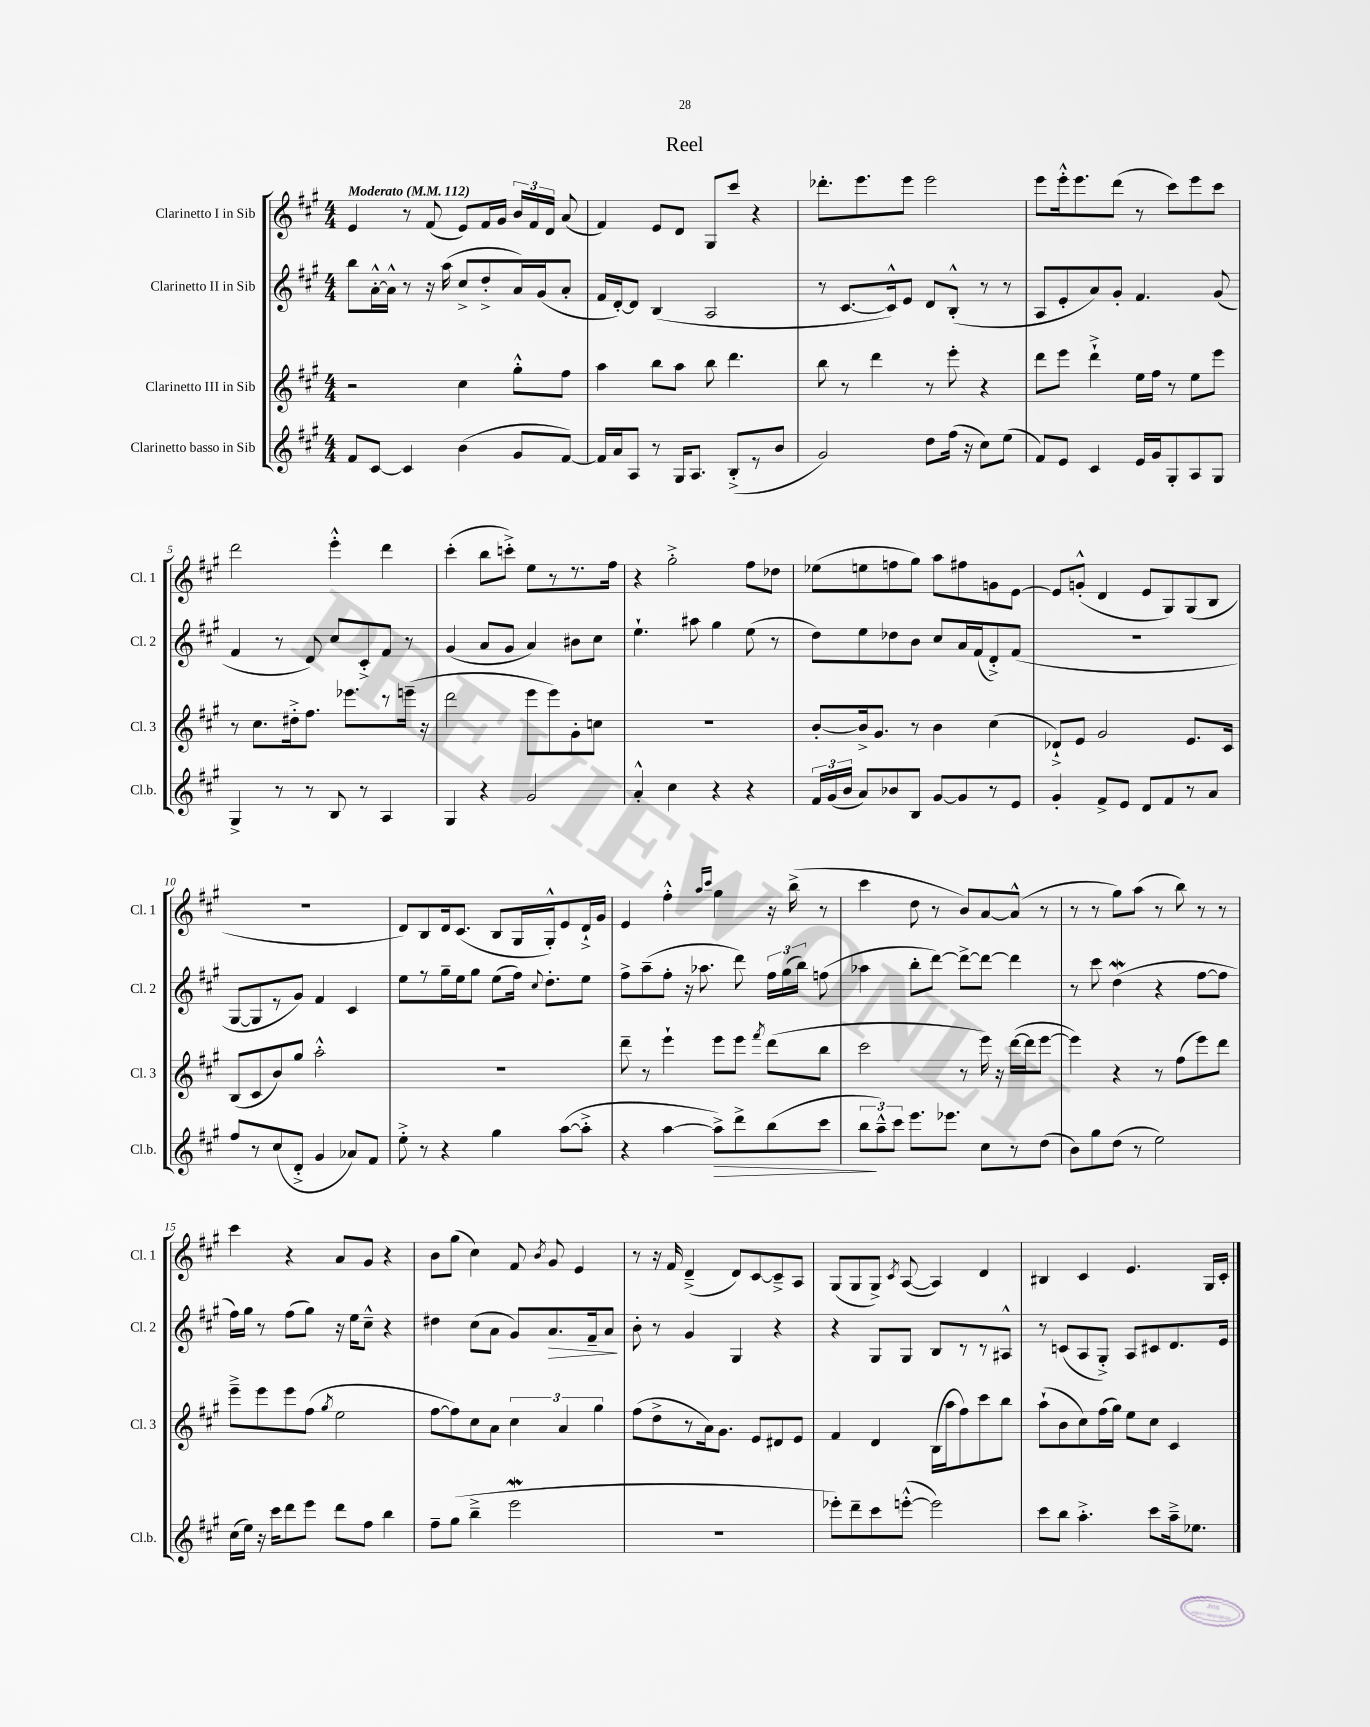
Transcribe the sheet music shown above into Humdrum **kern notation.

**kern	**dynam	**kern	**kern	**dynam	**kern
*part4	*part4	*part3	*part2	*part2	*part1
*staff4	*staff4	*staff3	*staff2	*staff2	*staff1
*I"Clarinetto basso in Sib	*	*I"Clarinetto III in Sib	*I"Clarinetto II in Sib	*	*I"Clarinetto I in Sib
*I'Cl.b.	*	*I'Cl. 3	*I'Cl. 2	*	*I'Cl. 1
*clefG2	*	*clefG2	*clefG2	*	*clefG2
*k[f#c#g#]	*	*k[f#c#g#]	*k[f#c#g#]	*	*k[f#c#g#]
*M4/4	*	*M4/4	*M4/4	*	*M4/4
*MM112	*	*MM112	*MM112	*	*MM112
=1	=1	=1	=1	=1	=1
!	!	!	!	!	!LO:TX:a:B:t=Moderato
8f#/L	.	2r	8bb\L	.	4e/
[8c#/J	.	.	[16a'^^\L	.	.
.	.	.	16a^^\JJ]	.	.
4c#/]	.	.	8r	.	8r
.	.	.	16r	.	(8f#/
.	.	.	(16aa\	.	.
(4b\	.	4cc#\	8cc#^/L	.	8e/L)
.	.	.	8dd'^/	.	16f#/L
.	.	.	.	.	16g#/JJ
8g#/L	.	8gg#'^^\L	16a/L)	.	24b/LL
.	.	.	.	.	24f#/
.	.	.	(16g#/J	.	.
.	.	.	.	.	24d/JJ
[8f#/J)	.	8ff#\J	8a'/J	.	(8a/
=2	=2	=2	=2	=2	=2
16f#/LL]	.	4aa\	16f#/LL	.	4f#/)
16a/J	.	.	[16d'/J)	.	.
8A/J	.	.	8d/J]	.	.
8r	.	8bb\L	(4B/	.	8e/L
16G#/KL	.	8aa\J	.	.	8d/J
8.A/J	.	.	.	.	.
.	.	8bb\	2A/	.	8G#/L
(8B'^/L	.	4.ddd\	.	.	8ccc#/J
8r	.	.	.	.	4r
8b/J	.	.	.	.	.
=3	=3	=3	=3	=3	=3
2g#/)	.	8bb\	8r	.	8.ddd-X'\L
.	.	8r	[8.c#/L	.	.
.	.	.	.	.	8.eee\
.	.	4ddd\	.	.	.
.	.	.	16c#^^/k])	.	.
.	.	.	8e/J	.	8eee\J
8dd\L	.	8r	8d/L	.	2eee\
(16ff#\Jk	.	8eee'\	(8B'^^/J	.	.
16r	.	.	.	.	.
8cc#\L)	.	4r	8r	.	.
(8ee\J	.	.	8r	.	.
=4	=4	=4	=4	=4	=4
8f#/L)	.	8ddd\L	8A/L	.	8eee\L
8e/J	.	8eee\J	8e'/	.	16eee'^^\k
.	.	.	.	.	8.eee\
4c#/	.	4ddd`^\	8a/)	.	.
.	.	.	8g#'/J	.	(8ddd\J
16e/LL	.	16ee\LL	4.f#/	.	8r
16g#/J	.	16ff#\JJ	.	.	.
8G#'/	.	8r	.	.	8ccc#\L)
8A/	.	8ee\L	.	.	8eee\
8G#/J	.	8eee\J	(8g#/	.	8ccc#\J
!!LO:LB:g=z
=5	=5	=5	=5	=5	=5
4G#^/	.	8r	4f#/	.	2ddd\
.	.	8.cc#\L	.	.	.
8r	.	.	8r	.	.
.	.	16dd#X'^\k	.	.	.
8r	.	8.ff#\J	8d/)	.	.
8B/	.	.	8cc#/L	.	4eee'^^\
.	.	8.eee-X\L	.	.	.
8r	.	.	8c#'^/	.	.
4A/	.	8r	8f#/J	.	4ddd\
.	.	(16eeen~\Jk	8r	.	.
.	.	16r	.	.	.
=6	=6	=6	=6	=6	=6
4G#/	.	2ddd\	(4g#/	.	(4ccc#'\
4r	.	.	8a/L	.	8bb\L
.	.	.	8g#/J	.	8cccn'^\J)
2g#/	.	8eee\L	4a/)	.	8ee\L
.	.	8eee\)	.	.	8r
.	.	8g#'\	8b#X\L	.	8.r
.	.	8ccn\J	8cc#\J	.	.
.	.	.	.	.	16ff#\Jk
=7	=7	=7	=7	=7	=7
4a'^^/	.	1r	4.ee`\	.	4r
4cc#\	.	.	.	.	2gg#'^\
.	.	.	8aa#X\	.	.
4r	.	.	4gg#\	.	.
4r	.	.	(8ee\	.	8ff#\L
.	.	.	8r	.	8dd-X\J
=8	=8	=8	=8	=8	=8
24f#/LL	.	[8b'/L	8dd\L)	.	(8ee-X\L
(24g#/	.	.	.	.	.
24b/JJ	.	.	.	.	.
8a/L)	.	16b^/k]	8ee\	.	8een\
.	.	8.g#/J	.	.	.
8b-X/	.	.	8dd-X\	.	8ffn\
8B/J	.	8r	8b\J	.	8gg#\J)
[8g#/L	.	4b\	8cc#/L	.	8aa\L
8g#/]	.	.	16a/L	.	8ff#X\
.	.	.	(16f#/J	.	.
8r	.	(4cc#\	8d'^/)	.	8gn\
8e/J	.	.	(8f#/J	.	[8e\J
=9	=9	=9	=9	=9	=9
4g#'/	.	8d-X`^/L)	1r	.	8e/L]
.	.	8e/J	.	.	(8gn'^^/J
8f#^/L	.	2g#/	.	.	4d/
8e/J	.	.	.	.	.
8d/L	.	.	.	.	8e/L
8f#/	.	.	.	.	8G#/)
8r	.	8.e/L	.	.	(8G#/
8a/J	.	.	.	.	8B/J
.	.	16c#/Jk	.	.	.
!!LO:LB:g=z
=10	=10	=10	=10	=10	=10
8ff#/L	.	(8B/L	[8G#/L	.	1r
8r	.	8c#/	8G#/]	.	.
(8cc#/	.	8b/)	8r	.	.
8d'^/J	.	8gg#/J	8g#/J)	.	.
4g#/	.	2aa'^^\	4f#/	.	.
8a-X/L)	.	.	4c#/	.	.
8f#/J	.	.	.	.	.
=11	=11	=11	=11	=11	=11
8ee'^\	.	1r	8ee\L	.	8d/L)
8r	.	.	8r	.	8B/
4r	.	.	16gg#~\L	.	16d/k
.	.	.	16ee\J	.	(8.c#/J
.	.	.	8gg#\J	.	.
4gg#\	.	.	(8ee\L	.	8B/L
.	.	.	16ff#\Jk)	.	16G#/L
.	.	.	8qqcc#/	.	.
.	.	.	8.dd'\L	.	16G#'^^/J)
([8aa\L	.	.	.	.	8e/
8aa'^\J]	.	.	8ee\J	.	16d`^/L
.	.	.	.	.	16g#/JJ
=12	=12	=12	=12	=12	=12
4r	.	8ddd~\	8ff#^\L	.	4e/
.	.	8r	(8aa~\	.	.
[4aa\	.	4eee`\	8ff#'\J	.	4ff#'^^\
.	.	.	16r	.	.
.	.	.	8.aa-X\	.	.
.	.	.	.	.	16qqaa/LL
.	.	.	.	.	16qqccc#/JJ
!	!LO:HP:b	!	!	!	!
8aa^\L])	>	8eee\L	.	.	4gg#\
8ddd^\	.	8eee\J	8ddd\)	.	.
.	.	8qfff#/	.	.	.
(8bb\	.	(8ddd\L	24ff#\LL	.	16r
.	.	.	(24gg#\	.	.
.	.	.	.	.	(16bb^\
.	.	.	24bb\JJ)	.	.
8ccc#\J	.	8bb\J	(8ffn\	.	8r
=13	=13	=13	=13	=13	=13
12bb\L	.	2ccc#\	4aa-X\	.	4ccc#\
12aa~^^\)	]	.	.	.	.
12ccc#\J	.	.	.	.	.
8.eee\L	.	.	8bb'\L	.	8dd\
.	.	.	[8ddd\J)	.	8r
8.eee-X\J	.	.	.	.	.
.	.	8r	8ddd^\L_	.	8b/L)
8cc#\L	.	16eee\)	8ddd\J_	.	[8a/
.	.	16r	.	.	.
8r	.	([16ddd\LL	4ddd\]	.	(8a^^/J]
.	.	16ddd\J]	.	.	.
(8dd\J	.	[8eee\J	.	.	8r
=14	=14	=14	=14	=14	=14
8b\L)	.	4eee\])	8r	.	8r
8gg#\	.	.	8ccc#\	.	8r
(8dd\J	.	4r	(4ddw\	.	8gg#\L)
8r	.	.	.	.	(8aa\J
2ee\)	.	8r	4r	.	8r
.	.	(8ff#\L	.	.	8bb\)
.	.	8eee\)	[8ff#\L	.	8r
.	.	8ddd\J	8ff#\J]	.	8r
!!LO:LB:g=z
=15	=15	=15	=15	=15	=15
(16cc#\LL	.	8eee~^\L	16ff#\LL)	.	4ccc#\
16ee\JJ)	.	.	16gg#\JJ	.	.
16r	.	8eee\	8r	.	.
16ccc#\KL	.	.	.	.	.
8ddd\	.	8eee\	(8ff#\L	.	4r
8eee\J	.	(8ff#\J	8gg#\J)	.	.
.	.	8qgg#/	.	.	.
8ddd\L	.	2ee\	16r	.	8a/L
.	.	.	16ee\KL	.	.
8ff#\J	.	.	8cc#~^^\J	.	8g#/J
4bb\	.	.	4r	.	4r
=16	=16	=16	=16	=16	=16
8ff#~\L	.	[8ff#\L	4dd#X\	.	8b\L
(8gg#\J	.	8ff#\])	.	.	(8gg#\J
4bb~^\	.	8cc#\	(8cc#\L	.	4cc#\)
.	.	8a\J	8a\J	.	.
2eeeW\	.	6cc#\	8g#/L)	.	8f#/
.	.	.	.	.	8qb/
!	!	!	!	!LO:HP:b	!
.	.	.	8.a/	>	8g#/
.	.	6a/	.	.	.
.	.	.	.	.	4e/
.	.	.	16f#~/k	.	.
.	.	6gg#\	.	.	.
.	.	.	8a/J	.	.
.	.	.	.	]	.
=17	=17	=17	=17	=17	=17
1r	.	(8ff#\L	8b'\	.	8r
.	.	8dd^\	8r	.	16r
.	.	.	.	.	16f#/
.	.	8r	4g#/	.	(4d~^/
.	.	16a\k)	.	.	.
.	.	8.g#\J	.	.	.
.	.	.	4G#/	.	8d/L)
.	.	8e/L	.	.	[8c#/
.	.	8d#X/	4r	.	8c#~^/]
.	.	8e/J	.	.	8A/J
=18	=18	=18	=18	=18	=18
8eee-X'\L)	.	4f#/	4r	.	(8G#/L
8ddd~\	.	.	.	.	8G#/
8ccc#\	.	4d/	8G#/L	.	8G#^/J)
.	.	.	.	.	8qc#/
([8eeen'^^\J	.	.	8G#/J	.	([8A/
2eee\])	.	(16B\LL	8B/L	.	4A/])
.	.	16aa\J	.	.	.
.	.	8ff#\)	8r	.	.
.	.	8ccc#\	8r	.	4d/
.	.	8bb\J	8A#X^^/J	.	.
=19	=19	=19	=19	=19	=19
8ccc#\L	.	(8aa`\L	8r	.	4B#X/
8bb\J	.	8b\	(8cn/L	.	.
4.aa'^\	.	8cc#\)	8A/	.	4c#/
.	.	(16ff#\L	8G#'^/J)	.	.
.	.	16gg#\JJ)	.	.	.
.	.	8ee\L	8A/L	.	4.e/
8ccc#\L	.	8cc#\J	8c#X/	.	.
16aa~^\k	.	4c#/	8.d/	.	.
8.ee-X\J	.	.	.	.	.
.	.	.	.	.	16G#/LL
.	.	.	16e/Jk	.	16c#'/JJ
==	==	==	==	==	==
*-	*-	*-	*-	*-	*-
